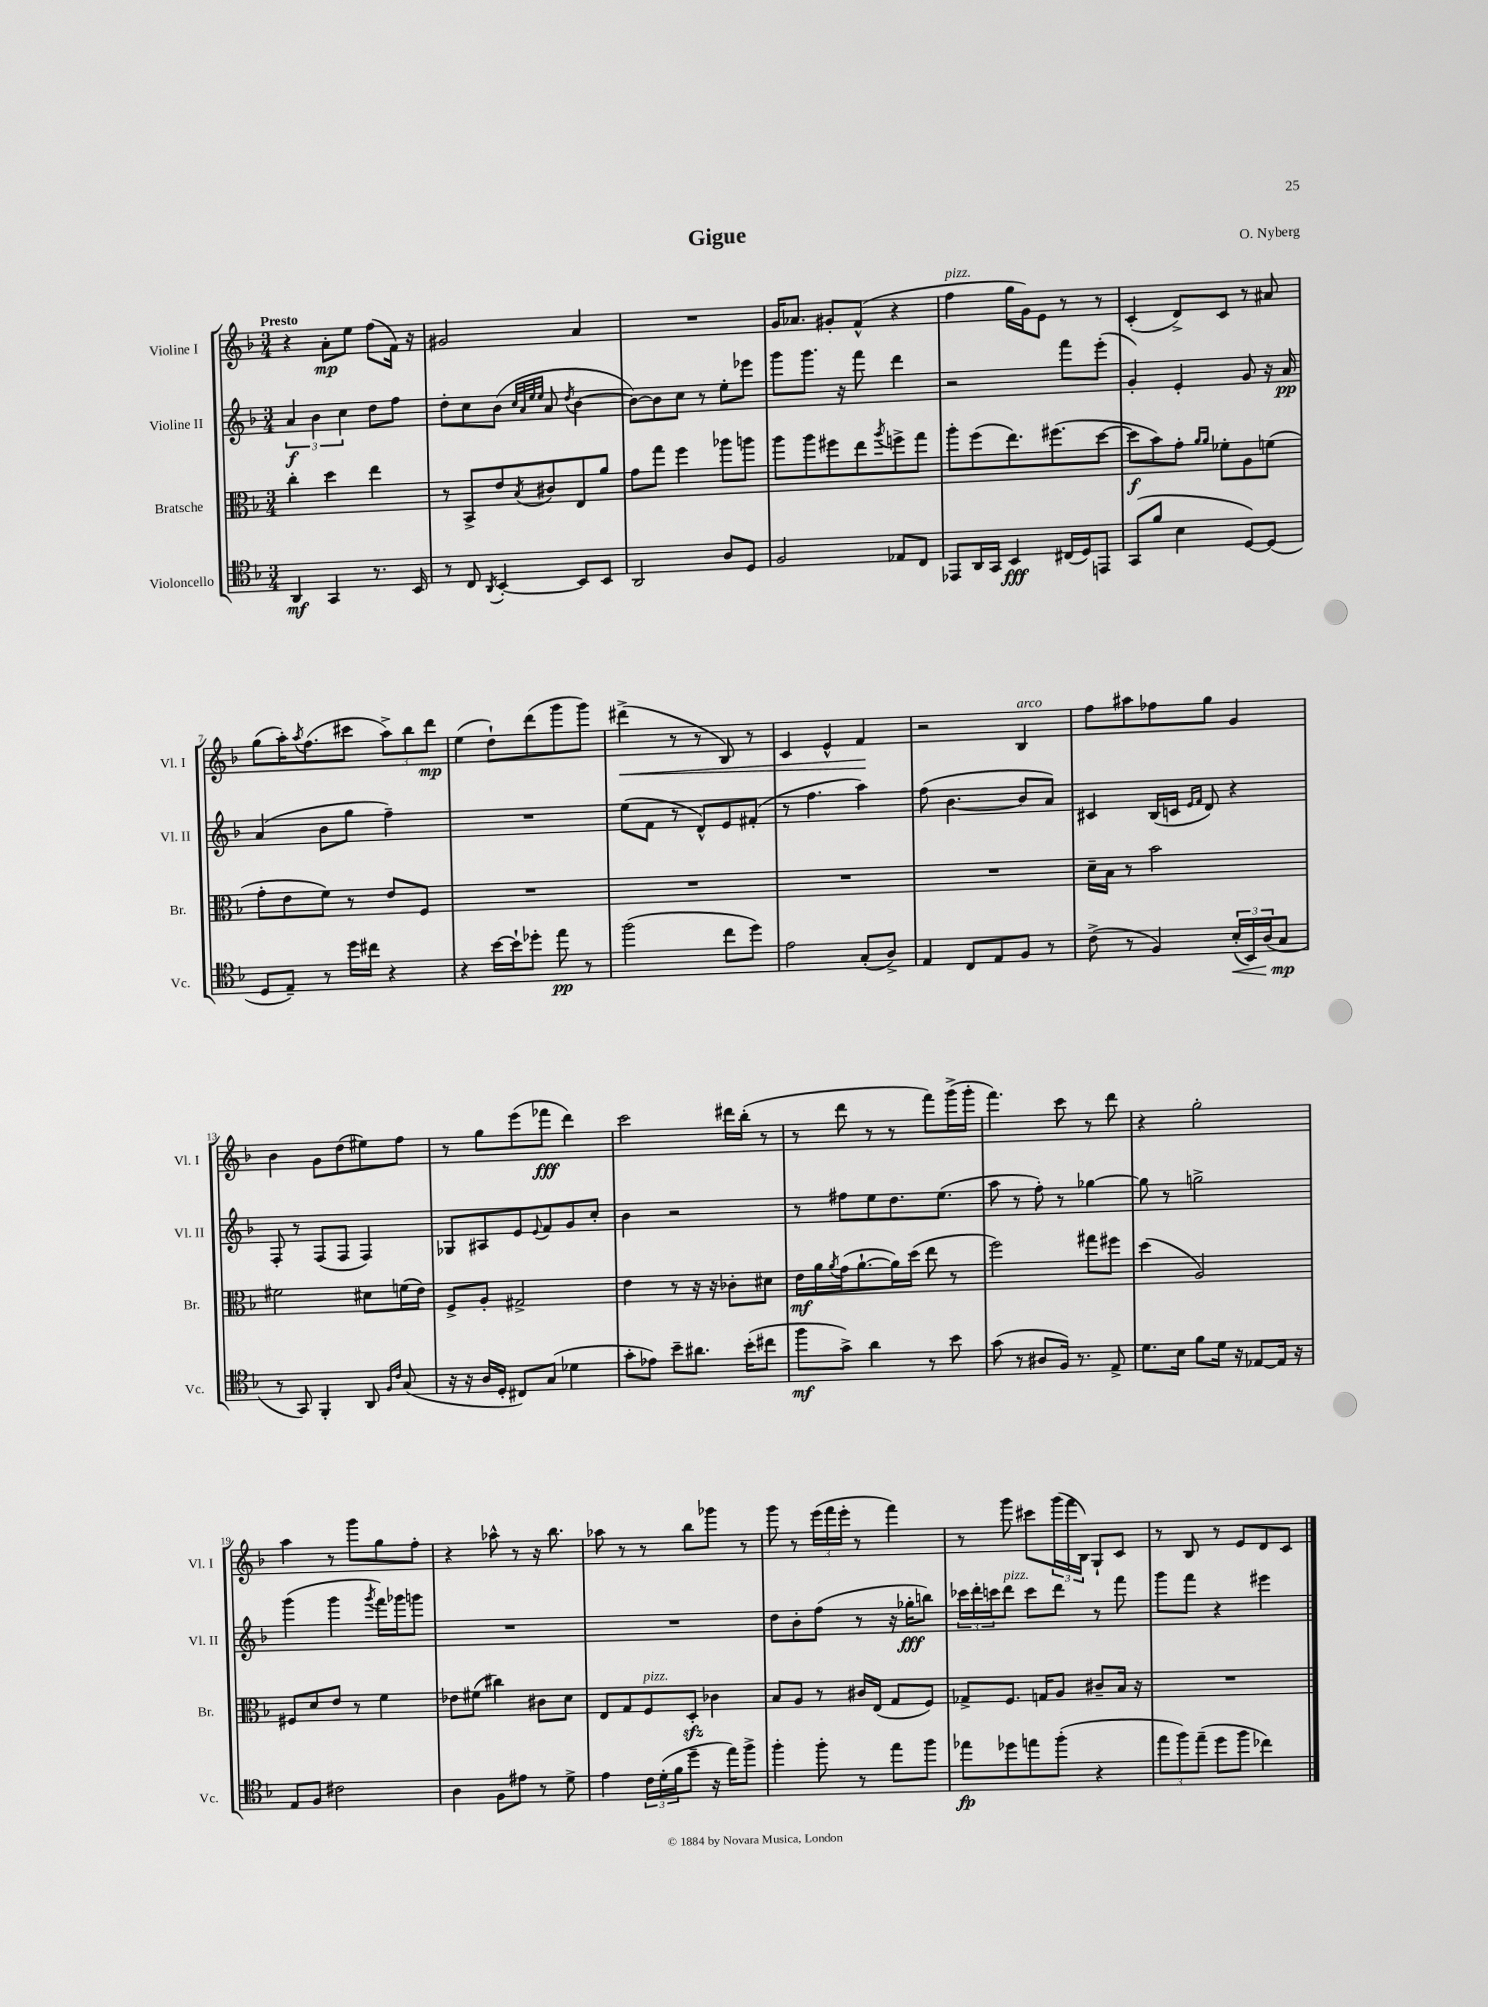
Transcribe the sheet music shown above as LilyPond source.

\header { title = "Gigue" composer = "O. Nyberg" }
<<
\new StaffGroup <<
\new Staff = "s0" \with { instrumentName = "Violine I" shortInstrumentName = "Vl. I" } {
    \clef treble \key f \major \numericTimeSignature \time 3/4 \tempo "Presto"
    r4 a'8-.\mp e''8 f''8( f'16) r16 |
    gis'2 a'4 |
    R2. |
    g'16 aes'8. gis'8-. f'8-^( r4 |
    f''4^\markup { \italic "pizz." } g''16 g'16) e'8 r8 r8 |
    c'4-.( d'8->) c'8 r8 ais'8 |
    g''8( a''16-.) \acciaccatura { a''8 } f''8.( cis'''8 \tuplet 3/2 { a''8->) bes''8 d'''8\mp } |
    e''4( d''8-!) d'''8( g'''8 g'''8) |
    dis'''4->\<( r8 r8 bes8) r8 |
    c'4 e'4-^ f'4\! |
    r2 bes4^\markup { \italic "arco" } |
    f''8 ais''8 fes''8 g''8 g'4 |
    bes'4 g'8 d''8( eis''8) f''8 |
    r8 g''8 e'''8( fes'''8\fff d'''4) |
    c'''2 dis'''16 bes''16-.( r8 |
    r8 d'''8 r8 r8 f'''8) g'''16->( g'''16-. |
    f'''4.) c'''8 r8 d'''8 |
    r4 g''2-. |
    a''4 r8 g'''8 g''8 f''8-. |
    r4 aes''8-^ r8 r16 bes''8. |
    aes''8 r8 r8 bes''8 ges'''8 r8 |
    g'''8 r8 \tuplet 3/2 { e'''16( f'''16 e'''16-. } r8 f'''4) |
    r8 g'''8 cis'''8 \tuplet 3/2 { g'''16( f'''16 bes16) } g8-! c'8 |
    r8 bes8 r8 e'8 d'8 c'8 \bar "|." |
}
\new Staff = "s1" \with { instrumentName = "Violine II" shortInstrumentName = "Vl. II" } {
    \clef treble \key f \major \numericTimeSignature \time 3/4
    \tuplet 3/2 { a'4\f bes'4 c''4 } d''8 f''8 |
    d''8-. c''8 bes'8( \grace { c''32 a'32 e''32 e''32 } a'8 \acciaccatura { d''8 } bes'4~ |
    bes'8~) bes'8 c''8 r8 e''8-. ees'''8 |
    g'''8 g'''8. r16 f'''8 d'''4 |
    r2 f'''8 e'''8-.( |
    g'4-.) e'4-. g'8 r16 a'16\pp |
    a'4( bes'8 g''8 f''4--) |
    R2. |
    e''8( f'8 r8 d'8-^) e'8 fis'8-.( |
    r8 f''4. a''4) |
    f''8( bes'4.~ bes'8 a'8) |
    cis'4 bes16( c'16 \grace { e'16 f'16 } d'8) r4 |
    f8-. r8 f8( f8 f4) |
    ges8 ais8 e'8 \appoggiatura { e'8 } f'8 g'8 c''8-. |
    bes'4 r2 |
    r8 fis''8 e''8 d''8. e''8.( |
    a''8 r8 f''8-.) r8 ges''4~ |
    ges''8 r8 g''2-> |
    g'''4( g'''4 \acciaccatura { g'''8 } f'''16) ges'''16 g'''8 |
    R2. |
    R2. |
    d''8 bes'8-. f''8( r8 r16 ges''16-.\fff b''8) |
    \tuplet 3/2 { ces'''16 d'''16-. c'''16 } d'''8^\markup { \italic "pizz." } c'''8 d'''8 r8 f'''8 |
    g'''8 f'''8 r4 eis'''4 \bar "|." |
}
\new Staff = "s2" \with { instrumentName = "Bratsche" shortInstrumentName = "Br." } {
    \clef alto \key f \major \numericTimeSignature \time 3/4
    c''4-. d''4 e''4 |
    r8 bes,8-> e'8 \acciaccatura { bes8 } cis'8 e8 a'8 |
    g'8 g''8 f''4 aes''8 a''8 |
    a''8 a''8 fis''8 e''8 \acciaccatura { a''8 } f''8-> g''8 |
    a''8-. f''8( e''8.) fis''8.( d''8~ |
    d''8\f bes'8) g'8-. \grace { a'16 a'16 } fes'8-. a8 f'8( |
    g'8-. e'8 f'8) r8 e'8 f8 |
    R2. |
    R2. |
    R2. |
    R2. |
    d'16-- bes16 r8 bes'2 |
    fis'2 dis'8 f'16( e'16) |
    f8-> a8-. gis2-> |
    e'4 r8 r16 r16 ces'8-. dis'8 |
    e'16\mf a'16 \acciaccatura { a'8 } g'16( a'8.~-! a'16) d''16( e''8 r8 |
    f''2) gis''8 fis''8 |
    d''4( a2) |
    fis8 d'8 e'8 r8 f'4 |
    ees'8 fis'8( cis''4) cis'8 d'8 |
    e8 g8 f8^\markup { \italic "pizz." } d8-.\sfz ces'4 |
    bes8 a8 r8 cis'16 e16( g8 f8) |
    ges8-> f8. g16 a8 cis'8-- bes16 r16 |
    R2. \bar "|." |
}
\new Staff = "s3" \with { instrumentName = "Violoncello" shortInstrumentName = "Vc." } {
    \clef tenor \key f \major \numericTimeSignature \time 3/4
    a,4\mf g,4 r8. bes,16 |
    r8 c8 \acciaccatura { a,8 } bes,4~-. bes,8 bes,8 |
    a,2 a8 d8 |
    f2 ees8 c8 |
    ees,8 a,16 g,16 bes,4\fff cis16( d16) e,8 |
    g,8( f'8 bes4 d8~) d8( |
    d8 e8--) r8 d''16 cis''16 r4 |
    r4 bes'16~ bes'16-! des''8-. e''8\pp r8 |
    f''2( c''8 d''8) |
    e'2 g8-.( a8->) |
    e4 c8 e8 f8 r8 |
    c'8->( r8 f4) \tuplet 3/2 { bes16-.\<( bes,16) a16( } g8\mp\! |
    r8 g,8) f,4-. a,8 \grace { f16 c'16 } g8( |
    r16 r16 a16 d16-. cis8) g8( des'4 |
    g'8-. ees'8) bes'8-- ais'8. bes'16-.( cis''8 |
    f''8\mf g'8->) a'4 r8 bes'8 |
    g'8( r8 ais8 f16) r8. e8-> |
    d'8. bes16 f'8 d'16 r16 ees8~ ees16 r16 |
    e8 f8 cis'2 |
    a4 f8 eis'8 r8 d'8-> |
    e'4 \tuplet 3/2 { c'16 d'16-.( f'16 } d''8-- r16 e''16) f''8-> |
    f''4-. f''8-. r8 e''8 f''8 |
    ees''8\fp des''8 e''8 f''8-.( r4 |
    \tuplet 3/2 { e''8 f''8) e''8--( } d''8 f''8 ces''4) \bar "|." |
}
>>
>>
